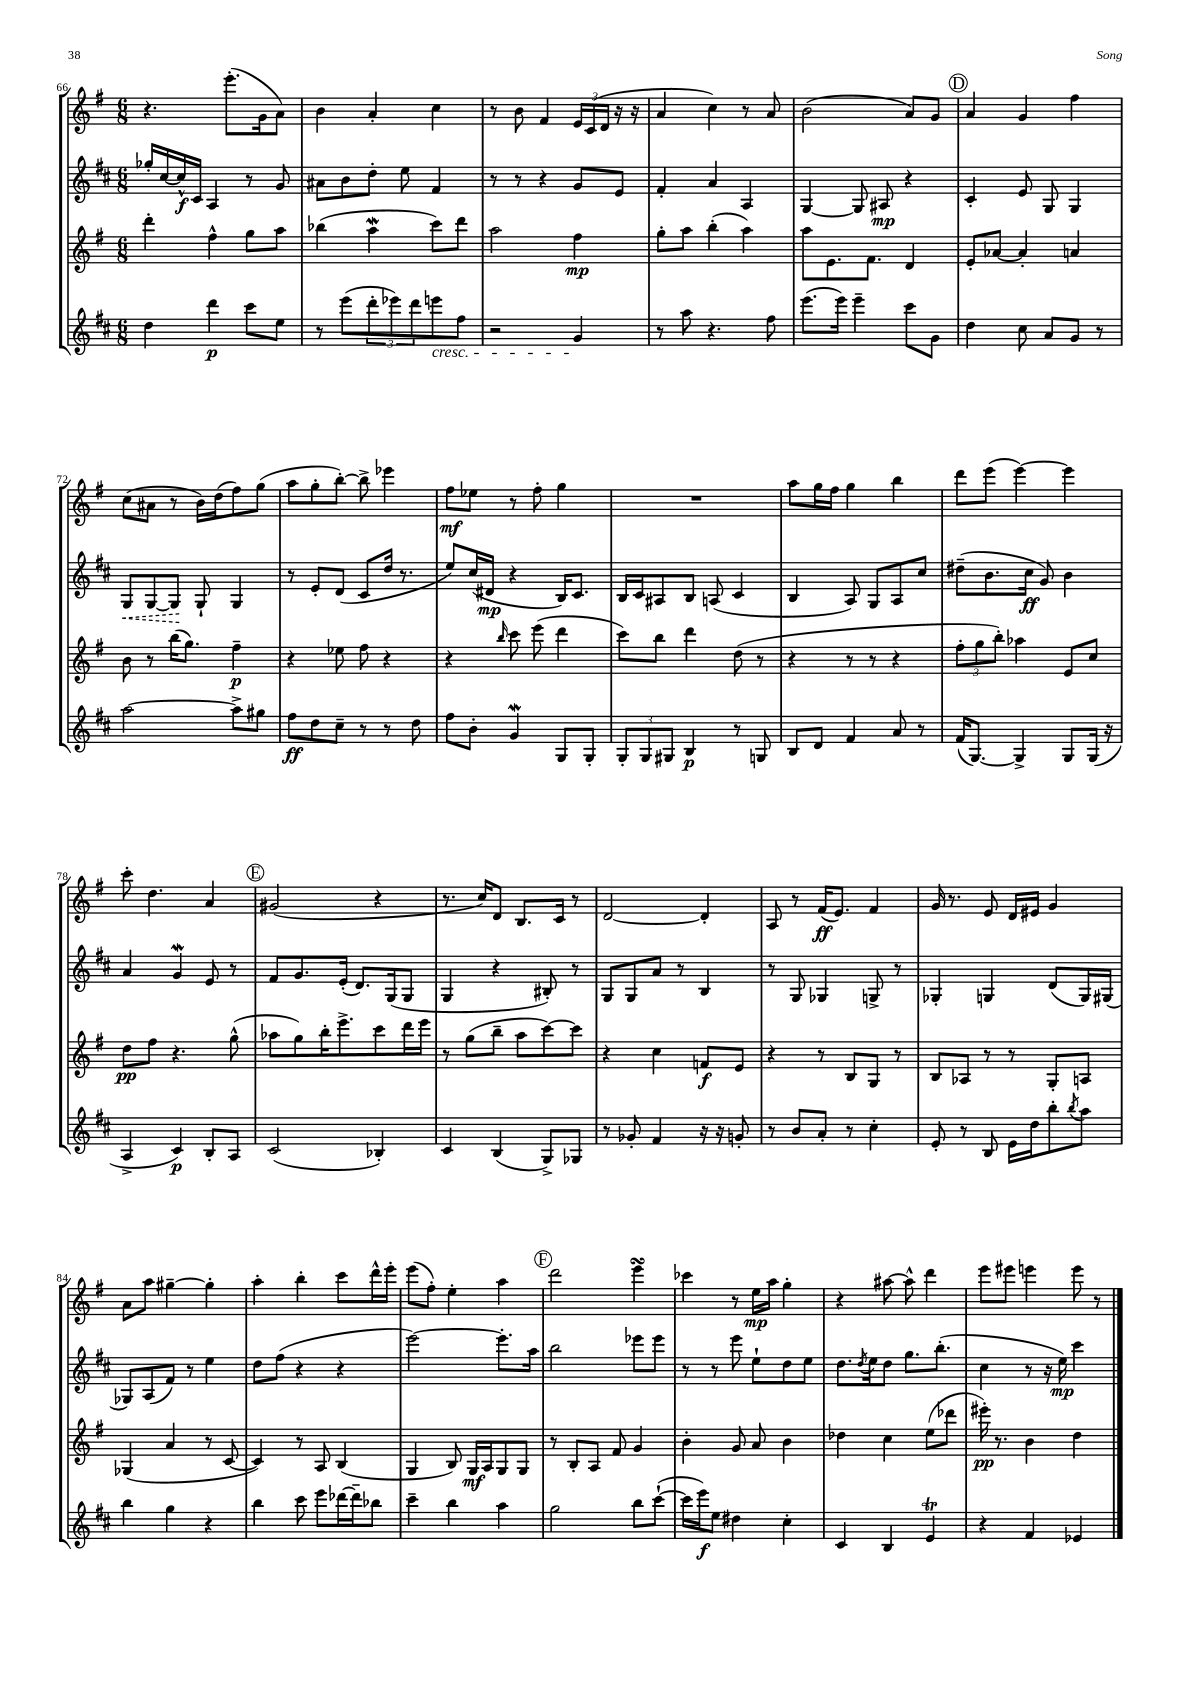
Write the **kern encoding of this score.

**kern	**dynam	**kern	**dynam	**kern	**dynam	**kern	**dynam
*part4	*part4	*part3	*part3	*part2	*part2	*part1	*part1
*staff4	*staff4	*staff3	*staff3	*staff2	*staff2	*staff1	*staff1
*clefG2	*	*clefG2	*	*clefG2	*	*clefG2	*
*k[f#c#]	*	*k[f#]	*	*k[f#c#]	*	*k[f#]	*
*M6/8	*	*M6/8	*	*M6/8	*	*M6/8	*
=66	=66	=66	=66	=66	=66	=66	=66
4dd\	.	4ddd'\	.	16gg-X'/LL	.	4.r	.
.	.	.	.	[16cc#/	.	.	.
.	.	.	.	16cc#^^/]	f	.	.
.	.	.	.	16c#/JJ	.	.	.
4ddd\	p	4ff#^^\	.	4A/	.	.	.
.	.	.	.	.	.	(8.eee'\L	.
8ccc#\L	.	8gg\L	.	8r	.	.	.
.	.	.	.	.	.	16g\k	.
8ee\J	.	8aa\J	.	8g/	.	8a\J)	.
=67	=67	=67	=67	=67	=67	=67	=67
8r	.	(4bb-X\	.	8a#X\L	.	4b\	.
(8eee\L	.	.	.	8b\	.	.	.
12ddd'\	.	4aaW\	.	8dd'\J	.	4a'/	.
12eee-X\)	.	.	.	.	.	.	.
.	.	.	.	8ee\	.	.	.
12ddd\	.	.	.	.	.	.	.
!LO:TX:b:i:t=cresc.	!	!	!	!	!	!	!
8eeen\	.	8ccc\L)	.	4f#/	.	4cc\	.
8ff#\J	.	8ddd\J	.	.	.	.	.
=68	=68	=68	=68	=68	=68	=68	=68
2r	.	2aa\	.	8r	.	8r	.
.	.	.	.	8r	.	8b\	.
.	.	.	.	4r	.	4f#/	.
4g/	.	4ff#\	mp	8g/L	.	24e/LL	.
.	.	.	.	.	.	(24c/	.
.	.	.	.	.	.	24d/JJ	.
.	.	.	.	8e/J	.	16r	.
.	.	.	.	.	.	16r	.
=69	=69	=69	=69	=69	=69	=69	=69
8r	.	8gg'\L	.	4f#'/	.	4a/	.
8aa\	.	8aa\J	.	.	.	.	.
4.r	.	(4bb'\	.	4a/	.	4cc\)	.
.	.	4aa\)	.	4A/	.	8r	.
8ff#\	.	.	.	.	.	8a/	.
=70	=70	=70	=70	=70	=70	=70	=70
(8.eee\L	.	8aa\L	.	[4G/	.	(2b\	.
.	.	8.e\	.	.	.	.	.
16eee\Jk)	.	.	.	.	.	.	.
4eee~\	.	.	.	8G/]	.	.	.
.	.	8.f#\J	.	.	.	.	.
.	.	.	.	8A#X/	mp	.	.
8ccc#\L	.	4d/	.	4r	.	8a/L)	.
8g\J	.	.	.	.	.	8g/J	.
!!LO:REH:place=s1:t=D
=71	=71	=71	=71	=71	=71	=71	=71
4dd\	.	8e'/L	.	4c#'/	.	4a/	.
.	.	[8a-X/J	.	.	.	.	.
8cc#\	.	4a-'/]	.	8e/	.	4g/	.
8a/L	.	.	.	8G/	.	.	.
8g/J	.	4an/	.	4G/	.	4ff#\	.
8r	.	.	.	.	.	.	.
!!LO:LB:g=z
=72	=72	=72	=72	=72	=72	=72	=72
!	!	!	!	!	!LO:HP:b	!	!
[2aa\	.	8b\	.	8G/L	<	(8cc\L	.
.	.	8r	.	[8G/	.	8a#X\J	.
.	.	(16bb\KL	.	8G/J]	.	8r	.
.	.	8.gg\J)	.	.	.	.	.
.	.	.	.	8G`/	[	16b\LL)	.
.	.	.	.	.	.	(16dd\J	.
8aa^\L]	.	4ff#~\	p	4G/	.	8ff#\)	.
8gg#X\J	.	.	.	.	.	(8gg\J	.
=73	=73	=73	=73	=73	=73	=73	=73
8ff#\L	ff	4r	.	8r	.	8aa\L	.
8dd\	.	.	.	8e'/L	.	8gg'\	.
8cc#~\J	.	8ee-X\	.	(8d/J	.	[8bb'\J)	.
8r	.	8ff#\	.	8c#/L	.	8bb^\]	.
8r	.	4r	.	16dd/Jk	.	4eee-X\	.
.	.	.	.	8.r	.	.	.
8dd\	.	.	.	.	.	.	.
=74	=74	=74	=74	=74	=74	=74	=74
8ff#\L	.	4r	.	8ee/L)	.	8ff#\L	mf
8b'\J	.	.	.	(16cc#/L	.	8ee-X\J	.
.	.	.	.	16d#X/JJ	mp	.	.
.	.	16qqbb/	.	.	.	.	.
4gw/	.	8ccc\	.	4r	.	8r	.
.	.	(8eee\	.	.	.	8ff#'\	.
8G/L	.	4ddd\	.	16B/KL)	.	4gg\	.
.	.	.	.	8.c#/J	.	.	.
8G'/J	.	.	.	.	.	.	.
=75	=75	=75	=75	=75	=75	=75	=75
12G'/L	.	8ccc\L)	.	16B/LL	.	2.r	.
.	.	.	.	16c#/J	.	.	.
12G/	.	.	.	.	.	.	.
.	.	8bb\J	.	8A#X/	.	.	.
12G#X/J	.	.	.	.	.	.	.
4B/	p	4ddd\	.	8B/J	.	.	.
.	.	.	.	(8An/	.	.	.
8r	.	(8dd\	.	4c#/	.	.	.
8Gn/	.	8r	.	.	.	.	.
=76	=76	=76	=76	=76	=76	=76	=76
8B/L	.	4r	.	4B/	.	8aa\L	.
8d/J	.	.	.	.	.	16gg\L	.
.	.	.	.	.	.	16ff#\JJ	.
4f#/	.	8r	.	8A/)	.	4gg\	.
.	.	8r	.	8G/L	.	.	.
8a/	.	4r	.	8A/	.	4bb\	.
8r	.	.	.	8cc#/J	.	.	.
=77	=77	=77	=77	=77	=77	=77	=77
(16f#/KL	.	12ff#'\L	.	(8dd#X~\L	.	8ddd\L	.
[8.G/J)	.	.	.	.	.	.	.
.	.	12gg\	.	.	.	.	.
.	.	.	.	8.b\	.	(8eee\J	.
.	.	12bb'\J)	.	.	.	.	.
4G^/]	.	4aa-X\	.	.	.	[4eee\)	.
.	.	.	.	16cc#\Jk	ff	.	.
.	.	.	.	8g/)	.	.	.
8G/L	.	8e/L	.	4b\	.	4eee\]	.
(16G/Jk	.	8cc/J	.	.	.	.	.
16r	.	.	.	.	.	.	.
!!LO:LB:g=z
=78	=78	=78	=78	=78	=78	=78	=78
4A^/	.	8dd\L	pp	4a/	.	8ccc'\	.
.	.	8ff#\J	.	.	.	4.dd\	.
4c#/)	p	4.r	.	4gw/	.	.	.
8B'/L	.	.	.	8e/	.	4a/	.
8A/J	.	(8gg^^\	.	8r	.	.	.
!!LO:REH:place=s1:t=E
=79	=79	=79	=79	=79	=79	=79	=79
(2c#/	.	8aa-X\L	.	8f#/L	.	(2g#X/	.
.	.	8gg\)	.	8.g/	.	.	.
.	.	16bb'\K	.	.	.	.	.
.	.	8.eee^\	.	(16e'/Jk	.	.	.
.	.	.	.	8.d/L)	.	.	.
4B-X'/)	.	8ccc\	.	.	.	4r	.
.	.	.	.	(16G/k	.	.	.
.	.	16ddd\L	.	8G/J	.	.	.
.	.	16eee\JJ	.	.	.	.	.
=80	=80	=80	=80	=80	=80	=80	=80
4c#/	.	8r	.	4G/	.	8.r	.
.	.	(8gg\L	.	.	.	.	.
.	.	.	.	.	.	16cc/KL)	.
(4B/	.	8bb~\J	.	4r	.	8d/J	.
.	.	8aa\L	.	.	.	8.B/L	.
8G^/L)	.	[8ccc\)	.	8B#X'/)	.	.	.
.	.	.	.	.	.	16c/Jk	.
8G-X/J	.	8ccc\J]	.	8r	.	8r	.
=81	=81	=81	=81	=81	=81	=81	=81
8r	.	4r	.	8G/L	.	[2d/	.
8g-X'/	.	.	.	8G/	.	.	.
4f#/	.	4cc\	.	8a/J	.	.	.
.	.	.	.	8r	.	.	.
16r	.	8fn/L	f	4B/	.	4d'/]	.
16r	.	.	.	.	.	.	.
8gn'/	.	8e/J	.	.	.	.	.
=82	=82	=82	=82	=82	=82	=82	=82
8r	.	4r	.	8r	.	8A/	.
8b/L	.	.	.	8G/	.	8r	.
8a'/J	.	8r	.	4G-X/	.	(16f#/KL	ff
.	.	.	.	.	.	8.e/J)	.
8r	.	8B/L	.	.	.	.	.
4cc#'\	.	8G/J	.	8Gn^/	.	4f#/	.
.	.	8r	.	8r	.	.	.
=83	=83	=83	=83	=83	=83	=83	=83
8e'/	.	8B/L	.	4G-X'/	.	16g/	.
.	.	.	.	.	.	8.r	.
8r	.	8A-X/J	.	.	.	.	.
8B/	.	8r	.	4Gn/	.	8e/	.
16e\LL	.	8r	.	.	.	16d/LL	.
16dd\J	.	.	.	.	.	16e#X/JJ	.
8bb'\	.	8G'/L	.	(8d/L	.	4g/	.
8qbb/	.	.	.	.	.	.	.
8aa\J	.	8An/J	.	16G/L)	.	.	.
.	.	.	.	(16G#X/JJ	.	.	.
!!LO:LB:g=z
=84	=84	=84	=84	=84	=84	=84	=84
4bb\	.	(4G-X/	.	8G-X/L)	.	8a\L	.
.	.	.	.	(8A/	.	8aa\J	.
4gg\	.	4a/	.	8f#/J)	.	[4gg#X~\	.
.	.	.	.	8r	.	.	.
4r	.	8r	.	4ee\	.	4gg#'\]	.
.	.	[8c/	.	.	.	.	.
=85	=85	=85	=85	=85	=85	=85	=85
4bb\	.	4c/])	.	8dd\L	.	4aa'\	.
.	.	.	.	(8ff#\J	.	.	.
8ccc#\	.	8r	.	4r	.	4bb'\	.
8eee\L	.	8A/	.	.	.	.	.
[16ddd-X\L	.	(4B/	.	4r	.	8ccc\L	.
16ddd-~\J]	.	.	.	.	.	.	.
8bb-X\J	.	.	.	.	.	16ddd^^\L	.
.	.	.	.	.	.	16eee'\JJ	.
=86	=86	=86	=86	=86	=86	=86	=86
4ccc#~\	.	4G/	.	[2eee\)	.	(8eee\L	.
.	.	.	.	.	.	8ff#'\J)	.
4bb\	.	8B/)	.	.	.	4ee'\	.
.	.	16G/LL	mf	.	.	.	.
.	.	16A/J	.	.	.	.	.
4aa\	.	8G/	.	8.eee'\L]	.	4aa\	.
.	.	8G/J	.	.	.	.	.
.	.	.	.	16aa\Jk	.	.	.
!!LO:REH:place=s1:t=F
=87	=87	=87	=87	=87	=87	=87	=87
2gg\	.	8r	.	2bb\	.	2ddd\	.
.	.	8B'/L	.	.	.	.	.
.	.	8A/J	.	.	.	.	.
.	.	8f#/	.	.	.	.	.
8bb\L	.	4g/	.	8eee-X\L	.	4eeesSSS\	.
([8ccc#`\J	.	.	.	8eee-\J	.	.	.
=88	=88	=88	=88	=88	=88	=88	=88
16ccc#\LL]	.	4b'\	.	8r	.	4ccc-X\	.
16eee\J)	f	.	.	.	.	.	.
8ee\J	.	.	.	8r	.	.	.
4dd#X\	.	8g/	.	8eee\	.	8r	.
.	.	8a/	.	8ee`\L	.	16ee\LL	mp
.	.	.	.	.	.	16aa\JJ	.
4cc#'\	.	4b\	.	8dd\	.	4gg'\	.
.	.	.	.	8ee\J	.	.	.
=89	=89	=89	=89	=89	=89	=89	=89
4c#/	.	4dd-X\	.	8.dd\L	.	4r	.
.	.	.	.	8qdd/	.	.	.
.	.	.	.	16ee\k	.	.	.
4B/	.	4cc\	.	8dd\J	.	[8aa#X\	.
.	.	.	.	8.gg\L	.	8aa#^^\]	.
4eT/	.	(8ee\L	.	.	.	4ddd\	.
.	.	.	.	(8.bb'\J	.	.	.
.	.	8ddd-X\J	.	.	.	.	.
=90	=90	=90	=90	=90	=90	=90	=90
4r	.	16eee#X'\)	pp	4cc#\	.	8eee\L	.
.	.	8.r	.	.	.	.	.
.	.	.	.	.	.	8eee#X\J	.
4f#/	.	4b\	.	8r	.	4eeen\	.
.	.	.	.	16r	.	.	.
.	.	.	.	16ee\)	mp	.	.
4e-X/	.	4dd\	.	4ccc#\	.	8eee\	.
.	.	.	.	.	.	8r	.
==	==	==	==	==	==	==	==
*-	*-	*-	*-	*-	*-	*-	*-
